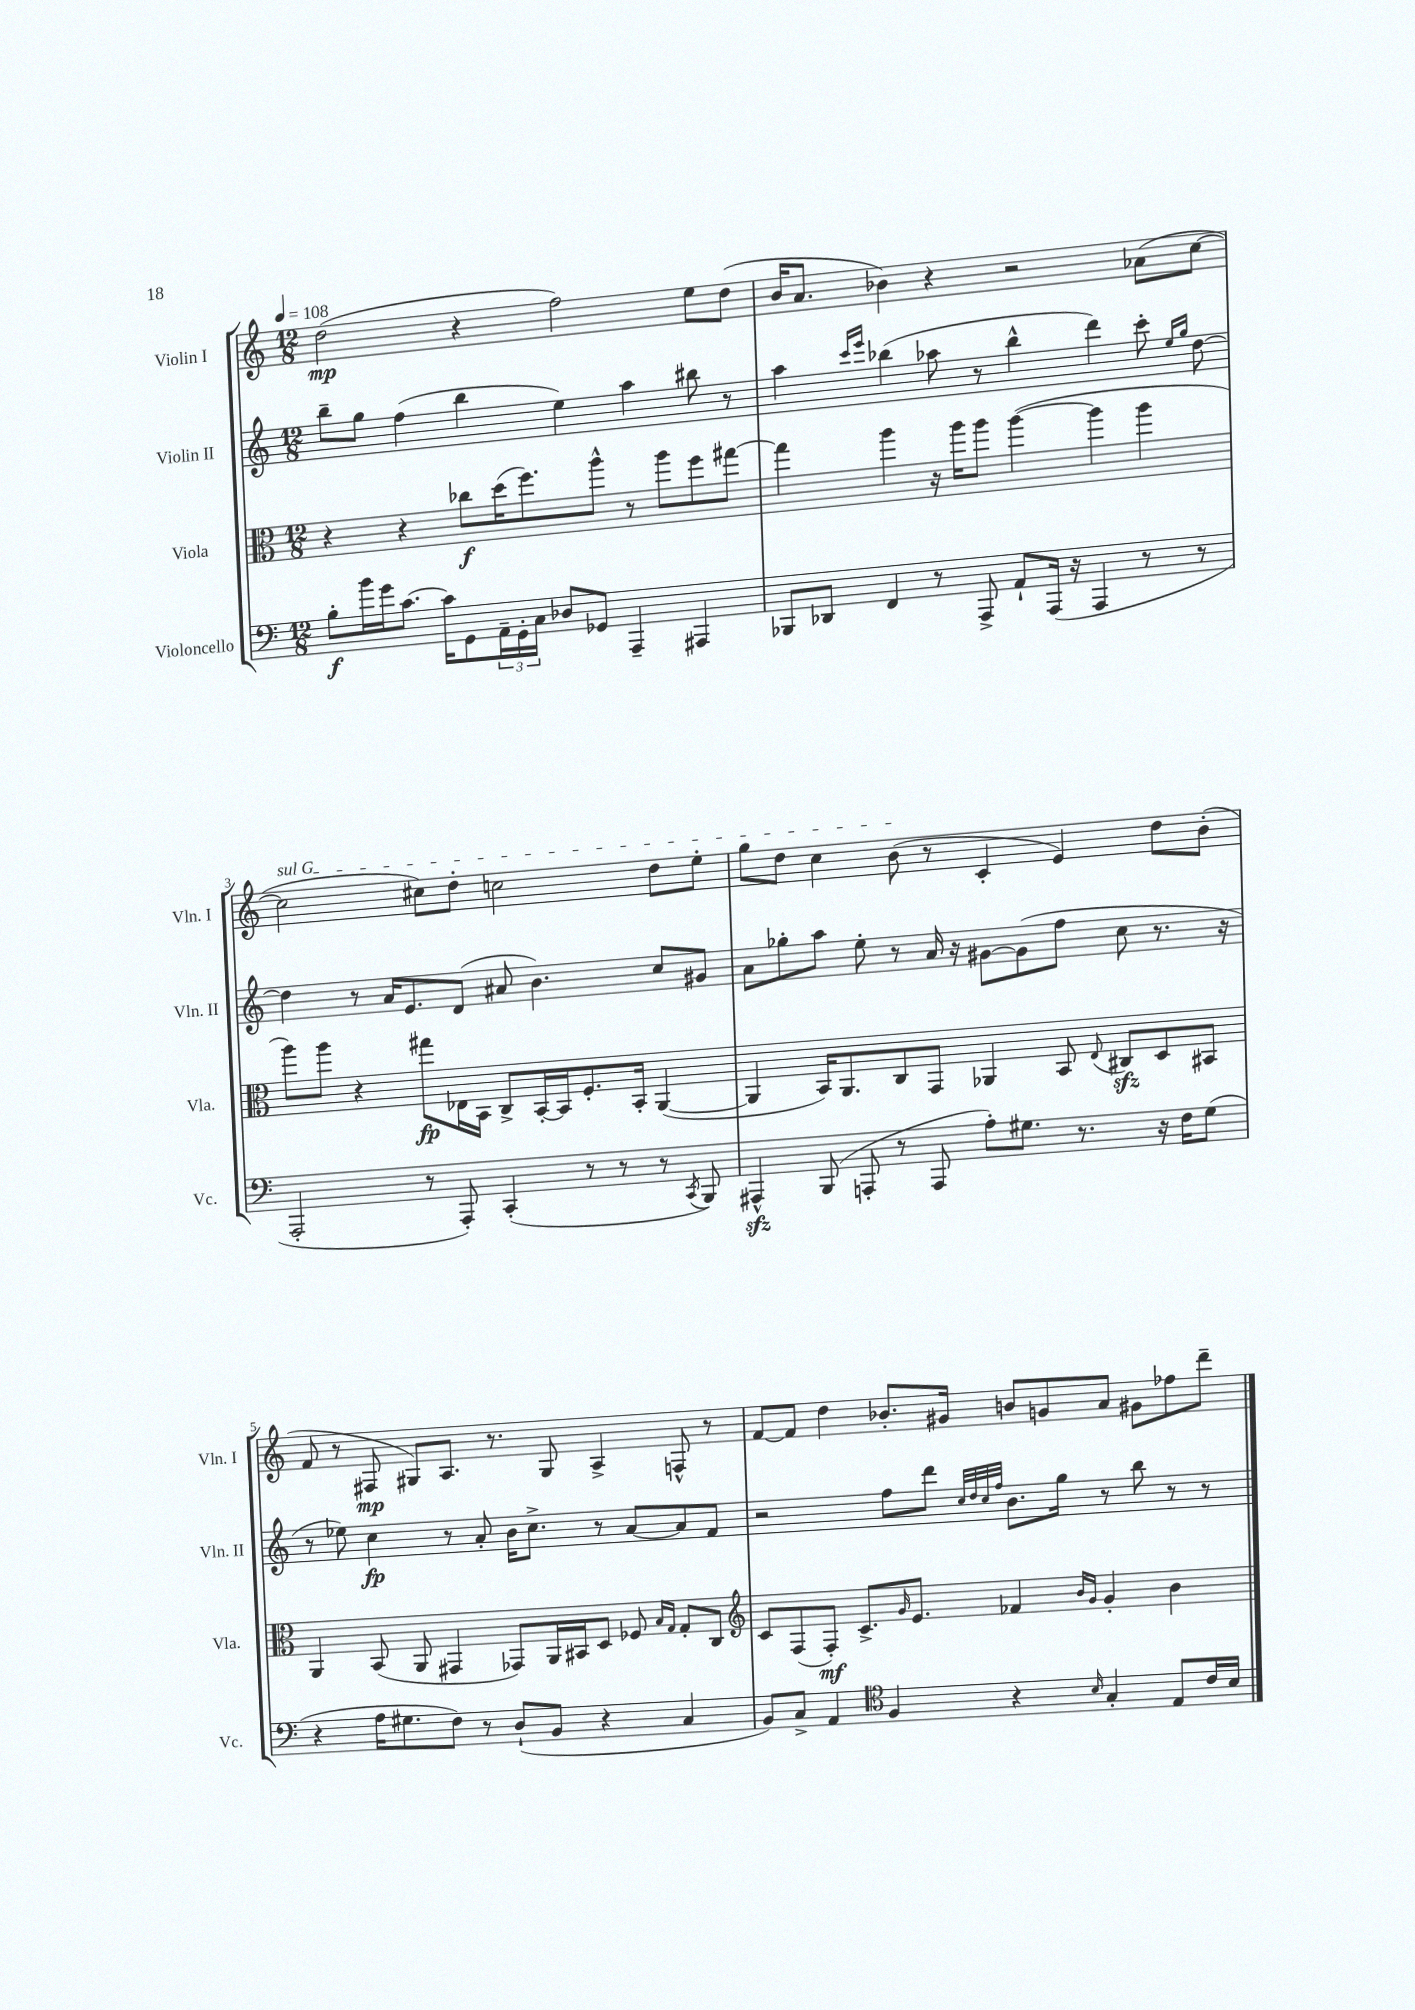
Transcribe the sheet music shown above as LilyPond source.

<<
\new StaffGroup <<
\new Staff = "s0" \with { instrumentName = "Violin I" shortInstrumentName = "Vln. I" } {
    \clef treble \key c \major \numericTimeSignature \time 12/8 \tempo 4 = 108
    d''2\mp( r4 f''2) e''8 d''8( |
    b'16 a'8. bes'4) r4 r2 aes'8( c''8~ |
    \once \override TextSpanner.bound-details.left.text = \markup { \italic "sul G" } c''2\startTextSpan cis''8) d''8-. c''2 d''8 e''8-. |
    g''8 d''8 c''4 b'8\stopTextSpan( r8 c'4-. e'4) d''8 b'8-.( |
    f'8 r8 fis8\mp gis8) a8. r8. gis8 a4-> f8-^ r8 |
    f'8~ f'8 d''4 bes'8.-. gis'16 b'8 g'8 a'8 gis'8 fes''8 d'''8-- \bar "|." |
}
\new Staff = "s1" \with { instrumentName = "Violin II" shortInstrumentName = "Vln. II" } {
    \clef treble \key c \major \numericTimeSignature \time 12/8
    b''8-- g''8 f''4( b''4 e''4) a''4 bis''8 r8 |
    a''4 \grace { c'''16 e'''16 } bes''4( aes''8 r8 bes''4-^ d'''4) c'''8-. \grace { e''16 g''16 } d''8~ |
    d''4 r8 a'16 e'8. d'8( ais'8 b'4.) c''8 gis'8 |
    a'8 ges''8-. a''8 e''8-. r8 a'16 r16 gis'8~ gis'8( f''8 c''8 r8. r16 |
    r8 ees''8) c''4\fp r8 a'8-. b'16 c''8.-> r8 a'8~ a'8 f'8 |
    r2 f''8 d'''8 \grace { c''32 d''32 c''32 f''32 } b'8. g''16 r8 b''8 r8 r8 \bar "|." |
}
\new Staff = "s2" \with { instrumentName = "Viola" shortInstrumentName = "Vla." } {
    \clef alto \key c \major \numericTimeSignature \time 12/8
    r4 r4 ces''8\f d''16( f''8.) a''8-^ r8 a''8 f''8 gis''8~ |
    gis''4 a''4 r16 a''16 a''8 a''4~( a''4 a''4 |
    a''8) a''8 r4 gis''8\fp ees16 b,16 c8-> b,16~-. b,16 f8.-. b,16-. a,4~( |
    a,4 b,16) a,8. c8 g,8 aes,4 b,8 \appoggiatura { e8 } cis8\sfz d8 bis,8 |
    a,4 b,8( a,8 gis,4 ges,8) a,16 bis,16 d8 fes8 \grace { b16 g16 } g8-. c8 |
    \clef treble c'8 f8( f8-.\mf) c'8.-> \grace { g'16 } e'8. fes'4 \grace { b'16 g'16 } g'4-. b'4 \bar "|." |
}
\new Staff = "s3" \with { instrumentName = "Violoncello" shortInstrumentName = "Vc." } {
    \clef bass \key c \major \numericTimeSignature \time 12/8
    b8-.\f b'16 g'16 c'8.~ c'16 g,8 \tuplet 3/2 { a,16-- g,16-. c16 } des8 ges,8 a,,4-- ais,,4 |
    bes,,8 des,8 f,4 r8 a,,8-> a,8-! a,,16( r16 a,,4 r8 r8 |
    a,,2-. r8 a,,8-.) c,4-.( r8 r8 r8 \acciaccatura { c,8 } b,,8) |
    ais,,4-^\sfz b,,8( a,,8-. r8 a,,8 a8-.) gis8. r8. r16 f16 gis8( |
    r4 a16 gis8. f8) r8 d8-!( b,8 r4 c4 |
    b,8) c8-> a,4 \clef tenor f4 r4 \grace { b16 } g4-. e8 c'16 b16 \bar "|." |
}
>>
>>
